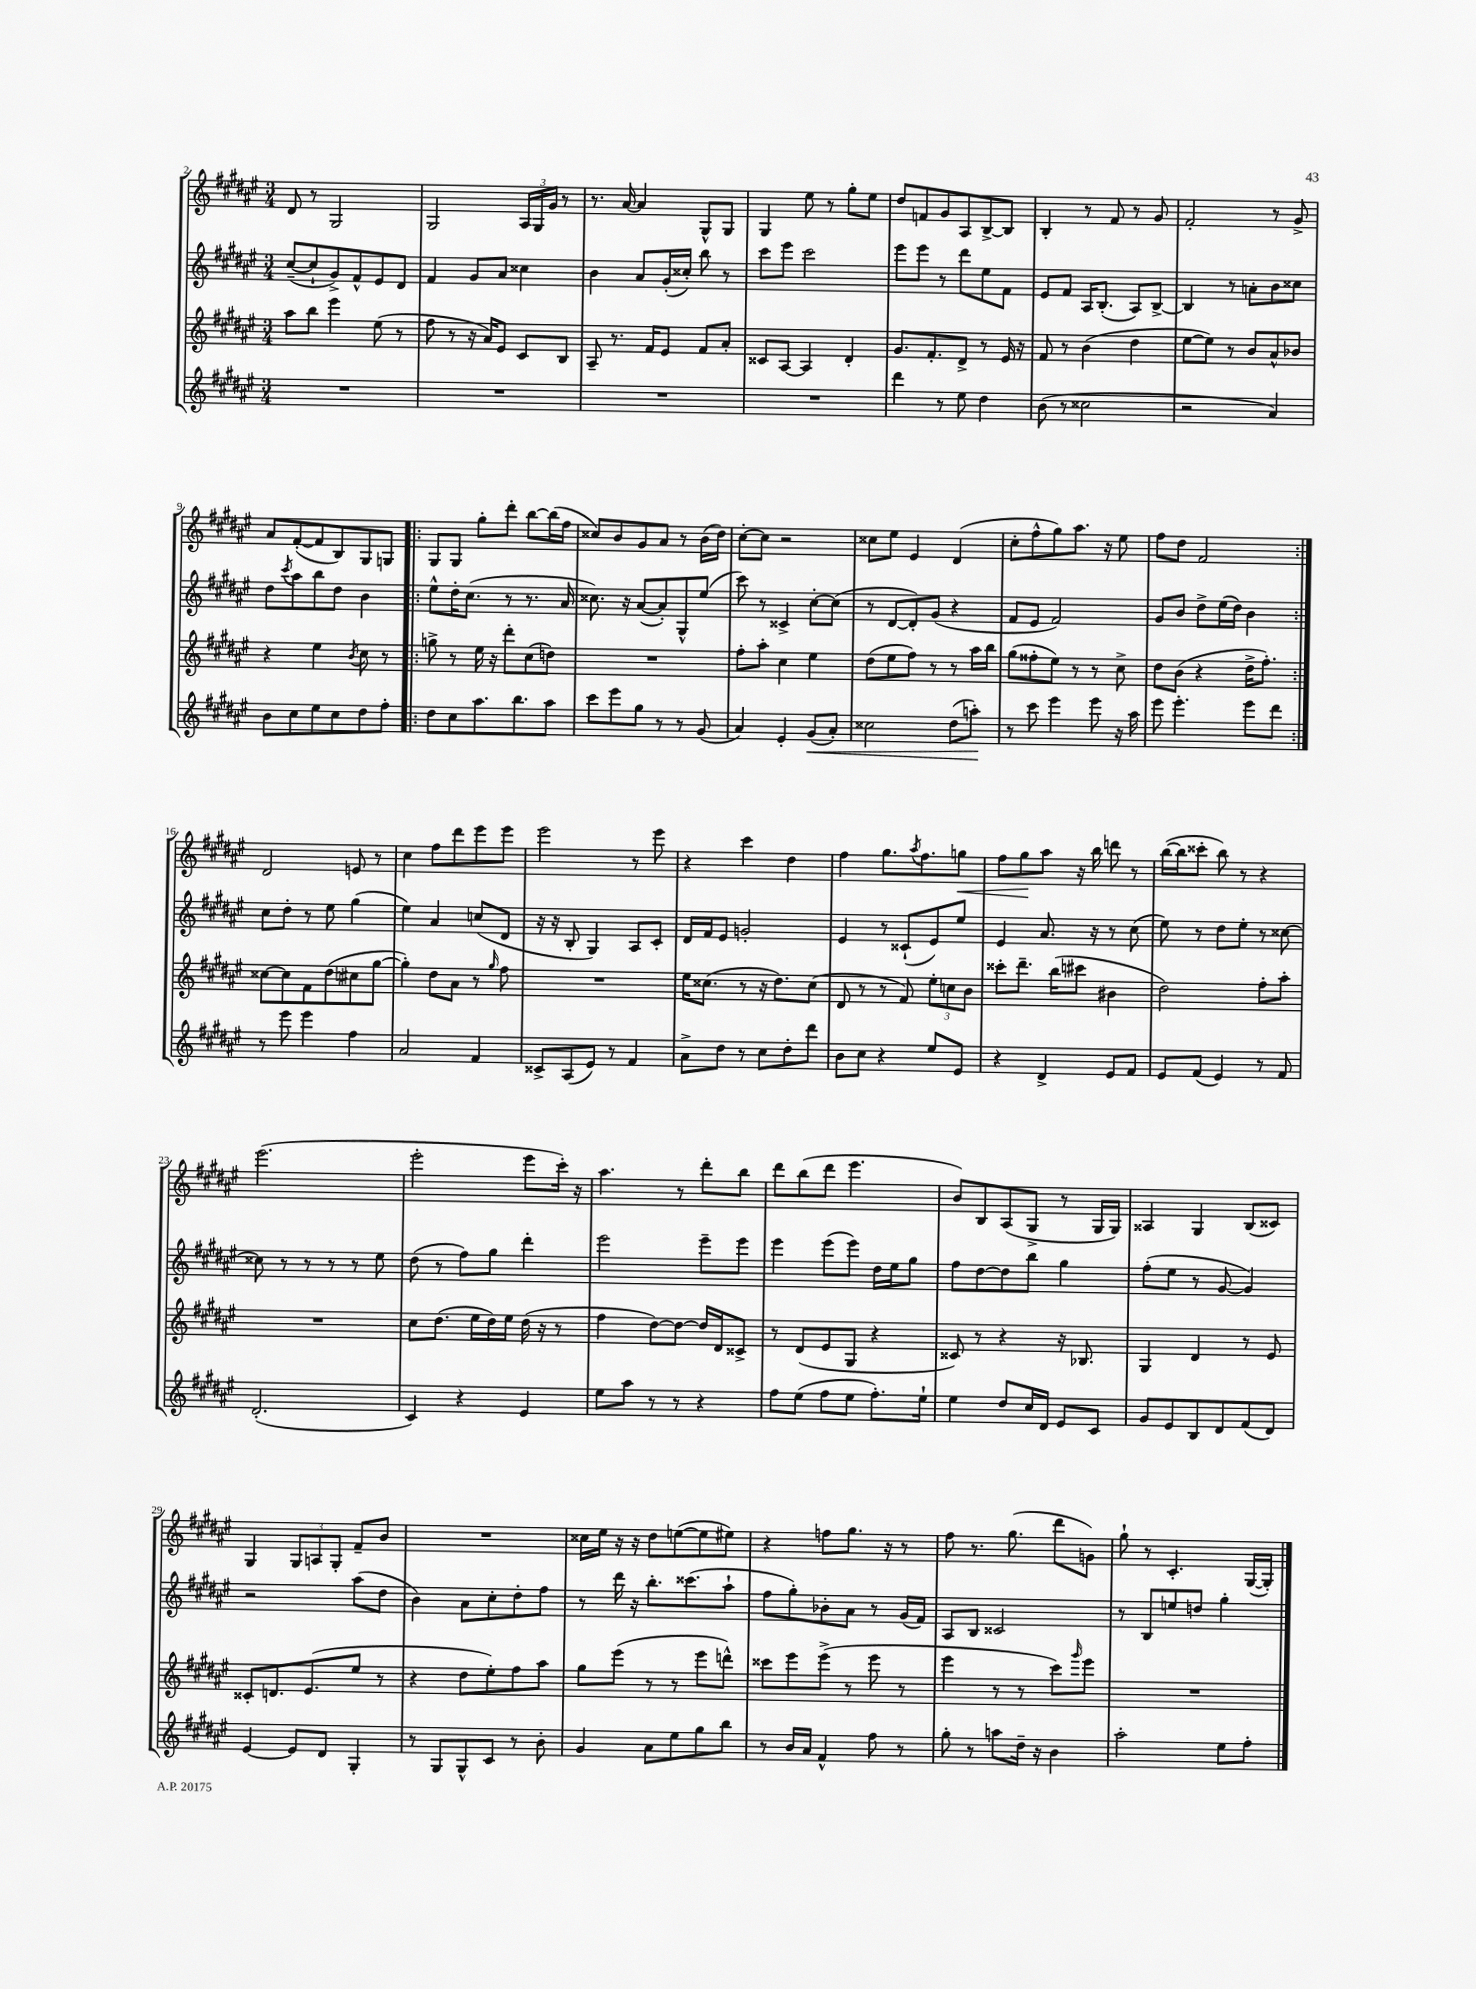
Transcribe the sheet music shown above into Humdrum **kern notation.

**kern	**kern	**kern	**kern
*staff4	*staff3	*staff2	*staff1
*clefG2	*clefG2	*clefG2	*clefG2
*k[f#c#g#d#a#e#]	*k[f#c#g#d#a#e#]	*k[f#c#g#d#a#e#]	*k[f#c#g#d#a#e#]
*M3/4	*M3/4	*M3/4	*M3/4
2.r	8aa#\L	([8cc#~/L	8d#/
.	8bb\J	8cc#`/]	8r
.	4eee#\	8g#^/)	2G#/
.	.	8f#^^/	.
.	(8ee#\	8e#/	.
.	8r	8d#/J	.
=	=	=	=
2.r	8ff#\	4f#/	2G#/
.	8r	.	.
.	16r	8g#/L	.
.	16a#/LK)	.	.
.	8e#/J	8a#/J	.
.	8c#/L	4cc##\	24A#/LL
.	.	.	24G#/
.	.	.	24g#/JJ
.	8B/J	.	8r
=	=	=	=
2.r	8A#~/	4b\	8.r
.	8.r	.	.
.	.	.	[16a#/
.	.	8a#/L	4a#/]
.	16f#/LK	.	.
.	8e#/J	(16g#'/L	.
.	.	16cc##'/JJ)	.
.	8f#/L	8bb\	8G#^^/L
.	8a#'/J	8r	8G#/J
=	=	=	=
2.r	8c##/L	8ccc#\L	4G#/
.	[8A#/J	8eee#\J	.
.	4A#/]	2ccc#\	8ee#\
.	.	.	8r
.	4d#'/	.	8gg#'\L
.	.	.	8ee#\J
=	=	=	=
4ddd#\	8.g#/L	8eee#\L	8dd#/L
.	.	8eee#\J	8f/
.	8.f#'/	.	.
8r	.	8r	8g#/
8ee#\	8d#^/J	8ddd#\L	8A#/
4dd#\	8r	8ee#\	[8B^/
.	16e#/	8f#\J	8B/]J
.	16r	.	.
=	=	=	=
(8b\	8f#/	8e#/L	4B'/
8r	8r	8f#/J	.
2cc##\	(4b\	16A#/LK	8r
.	.	(8.B'/J	.
.	.	.	8f#/
.	4dd#\	8A#/L)	8r
.	.	[8B^/J	8g#/
=	=	=	=
2r	[8ee#\L	4B/]	2f#'/
.	8ee#\]J)	.	.
.	8r	8r	.
.	8b/L	8a'\L	.
4a#/)	8a#^^/	8b\	8r
.	8b-/J	8cc##\J	8g#^/
=	=	=	=
8b\L	4r	8dd#\L	8a#/L
.	.	8qccc#/	.
8cc#\	.	8aa#\	([8f#'/
8ee#\	4ee#\	8bb\	8f#/]
8cc#\	.	8dd#\J	8B/)
.	8qb/	.	.
8dd#\	8cc#\	4b\	8G#/
8ff#'\J	8r	.	8G/J
=!|:	=!|:	=!|:	=!|:
8dd#\L	8gg^\	8ee#^^\L	8G#/L
8cc#\	8r	16dd#'\K	8G#/J
.	.	(8.cc#\J	.
8.aa#\	16ee#\	.	8gg#'\L
.	16r	.	.
.	8ddd#'\L	8r	8ddd#'\J
8.bb\	.	.	.
.	(8cc#\	8.r	[8bb\L
8aa#\J	8dd\J)	.	(16bb\]L
.	.	16a#/	16ff#\JJ
=	=	=	=
8ccc#\L	2.r	8.cc##\)	8cc##/L)
8eee#\	.	.	8b/
.	.	16r	.
8gg#\J	.	([8a#/L	8g#/
8r	.	8a#'/])	8a#/J
8r	.	8G#^^/	8r
(8g#/	.	(8ee#/J	(16b\LL
.	.	.	16dd#\JJ)
=	=	=	=
4a#/)	8ff#'\L	8ccc#\)	[8cc#'\L
.	8aa#'\J	8r	8cc#\]J
4e#'/	4cc#\	4c##^/	2r
(8g#/L	4ee#\	[8cc#'\L	.
8a#'/J)	.	(8cc#\]J	.
=	=	=	=
2cc##\	(8dd#\L	8r	8cc##\L
.	8ee#\	[8d#/L	8ee#\J
.	8ff#\J)	8d#'/])	4e#/
.	8r	(8g#/J	.
(8dd#\L	8r	4r	(4d#/
8aa'\J)	16aa#\LL	.	.
.	16bb\JJ	.	.
=	=	=	=
8r	(8gg#\L	8f#/L	8cc#'\L
8ccc#\	8ff##'\	8e#/J	8ff#^^\
4eee#\	8ee#\J)	2f#/)	8gg#\)
.	8r	.	8.aa#\J
8eee#\	8r	.	.
.	.	.	16r
16r	8cc#^\	.	8ee#\
16aa#\	.	.	.
=	=	=	=
8eee#\	8dd#\L	8g#/L	8ff#\L
4.eee#'\	(8b\J	8b/J	8dd#\J
.	4r	8dd#^\L	2f#/
.	.	(16ee#\L	.
.	.	16dd#\JJ)	.
8eee#\L	16dd#^\LK	4b\	.
.	8.ff#'\J)	.	.
8ddd#\J	.	.	.
=:|!	=:|!	=:|!	=:|!
8r	[8cc##\L	8cc#\L	2d#/
8eee#\	8cc##\]	8dd#'\J	.
4eee#\	8f#\	8r	.
.	(8dd#\	8ee#\	.
4ff#\	8cc#\	(4gg#\	8e/
.	[8gg#\J	.	8r
=	=	=	=
2a#/	4gg#'\])	4ee#\)	4cc#\
.	8dd#\L	4a#/	8ff#\L
.	8a#\J	.	8ddd#\
4f#/	8r	(8cc/L	8eee#\
.	16qqgg#/	.	.
.	8ff#\	8d#/J	8eee#\J
=	=	=	=
8c##^/L	2.r	16r	2eee#\
.	.	16r	.
(8A#/	.	8B'/	.
8e#/J)	.	4G#/)	.
8r	.	.	.
4f#/	.	8A#/L	8r
.	.	8c#'/J	8eee#\
=	=	=	=
8a#^\L	16ee#\LK	16d#/LL	4r
.	(8.cc##\J	16f#/J	.
8dd#\J	.	8e#/J	.
8r	8r	2g'/	4ccc#\
8cc#\L	16r	.	.
.	8.dd#\L)	.	.
8dd#'\	.	.	4dd#\
8ddd#\J	(8cc##\J	.	.
=	=	=	=
8b\L	8d#/	4e#/	4ff#\
8cc#\J	8r	.	.
4r	8r	8r	8.gg#\L
.	8f#/)	(8c##`/L	.
.	.	.	8qaa#/
.	.	.	8.ff#\
8ee#/L	12ee#'\L	8e#/)	.
.	12cc\	.	.
8e#/J	.	8ee#/J	8gg\J
.	12b\J	.	.
=	=	=	=
4r	8ccc##'\L	4e#/	8ff#\L
.	8.ddd#~\J	.	8gg#\
4d#^/	.	8.a#/	8aa#\J
.	(16bb\LK	.	.
.	8ccc#\J	.	16r
.	.	16r	16bb\
8e#/L	4b#\	8r	8ddd\
8f#/J	.	(8cc#\	8r
=	=	=	=
8e#/L	2dd#\)	8ee#\)	([16bb\LL
.	.	.	16bb\]J
(8f#/J	.	8r	8ccc##'\J
4e#/)	.	8dd#\L	8bb\)
.	.	8ee#'\J	8r
8r	8ff#'\L	8r	4r
8f#/	8aa#'\J	[8cc##\	.
=	=	=	=
(2.d#'/	2.r	8cc##\]	(2.eee#\
.	.	8r	.
.	.	8r	.
.	.	8r	.
.	.	8r	.
.	.	8ee#\	.
=	=	=	=
4c#/)	8cc#\L	(8dd#\	2eee#'\
.	(8.dd#\J	8r	.
4r	.	8ff#\L)	.
.	16ee#\LL	.	.
.	16dd#\)	8gg#\J	.
.	16ee#\JJ	.	.
4e#/	(16dd#\	4ddd#'\	8eee#\L
.	16r	.	.
.	8r	.	16ccc#'\Jk)
.	.	.	16r
=	=	=	=
8ee#\L	4ff#\	2eee#\	4.aa#\
8aa#\J	.	.	.
8r	[8dd#\L)	.	.
8r	8dd#\_J	.	8r
4r	16dd#/]LL	8eee#~\L	8ddd#'\L
.	16d#/J	.	.
.	8c##^/J	8eee#\J	8bb\J
=	=	=	=
8ff#\L	8r	4eee#\	8ddd#\L
(8ee#\J	(8d#/L	.	(8bb\
8ff#\L	8e#/	(8eee#\L	8ddd#\J
8ee#\J	8G#/J	8eee#\J)	4.eee#\
8.ff#'\L)	4r	16dd#\LL	.
.	.	16ee#\J	.
.	.	8gg#\J	.
16ee#`\Jk	.	.	.
=	=	=	=
4ee#\	8c##/)	8ff#\L	8b/L)
.	8r	[8dd#\	8B/
8dd#/L	4r	8dd#\]	(8A#/
16cc#/L	.	8bb\J	8G#^/J
16d#/JJ	.	.	.
8e#/L	16r	4gg#\	8r
.	8.B-/	.	.
8c#/J	.	.	16G#/LL
.	.	.	16G#/JJ)
=	=	=	=
8g#/L	4G#/	(8ff#'\L	4A##/
8e#/	.	8ee#\J	.
8B/	4d#/	8r	4G#/
8d#/	.	[8g#/	.
(8f#/	8r	4g#/])	(8B/L
8d#/J)	8e#/	.	8c##/J)
=	=	=	=
[4e#/	8c##'/L	2r	4G#/
.	8.d/	.	.
8e#/]L	.	.	12G#/L
.	(8.e#/	.	.
.	.	.	12A/
8d#/J	.	.	.
.	.	.	12G#'/J
4G#'/	8ee#/J	(8aa#\L	8f#~/L
.	8r	8dd#\J	8b/J
=	=	=	=
8r	4r	4b\)	2.r
8G#/L	.	.	.
8G#^^/	8dd#\L	8a#\L	.
8c#/J	8ee#'\)	8cc#'\	.
8r	8ff#\	8dd#'\	.
8b'\	8aa#\J	8ff#\J	.
=	=	=	=
4g#/	8gg#\L	8r	16cc##\LL
.	.	.	16ee#\JJ
.	(8eee#\J	16ddd#\	16r
.	.	16r	16r
8a#\L	8r	8.bb'\L	8dd#\L
8ee#\	8r	.	([8ee\
.	.	(8.ccc##\	.
8gg#\	8eee#\L	.	8ee\]
8bb\J	8ddd^^\J)	8aa#`\J	8ee#\J)
=	=	=	=
8r	8ccc##\L	8ff#\L	4r
16b/LL	8eee#\	8gg#'\)	.
16a#/JJ	.	.	.
4f#^^/	(8eee#^\J	8b-'\	8ff\L
.	8r	8a#\J	8.gg#\J
8ff#\	8eee#\	8r	.
.	.	.	16r
8r	8r	(16g#/LL	8r
.	.	16f#/JJ)	.
=	=	=	=
8gg#'\	4eee#\	8A#/L	8ff#\
8r	.	8B/J	8.r
8aa\L	8r	2c##/	.
.	.	.	(8.gg#\
16dd#~\Jk	8r	.	.
16r	.	.	.
4b\	8ccc#\L)	.	8ddd#\L
.	16qqggg#/	.	.
.	8eee#\J	.	8g\J)
=	=	=	=
2aa#'\	2.r	8r	8gg#`\
.	.	8B/L	8r
.	.	8ee/	4.c#'/
.	.	8dd/J	.
8ee#\L	.	4gg#'\	.
8ff#'\J	.	.	([16G#/LL
.	.	.	16G#'/]JJ)
==	==	==	==
*-	*-	*-	*-
